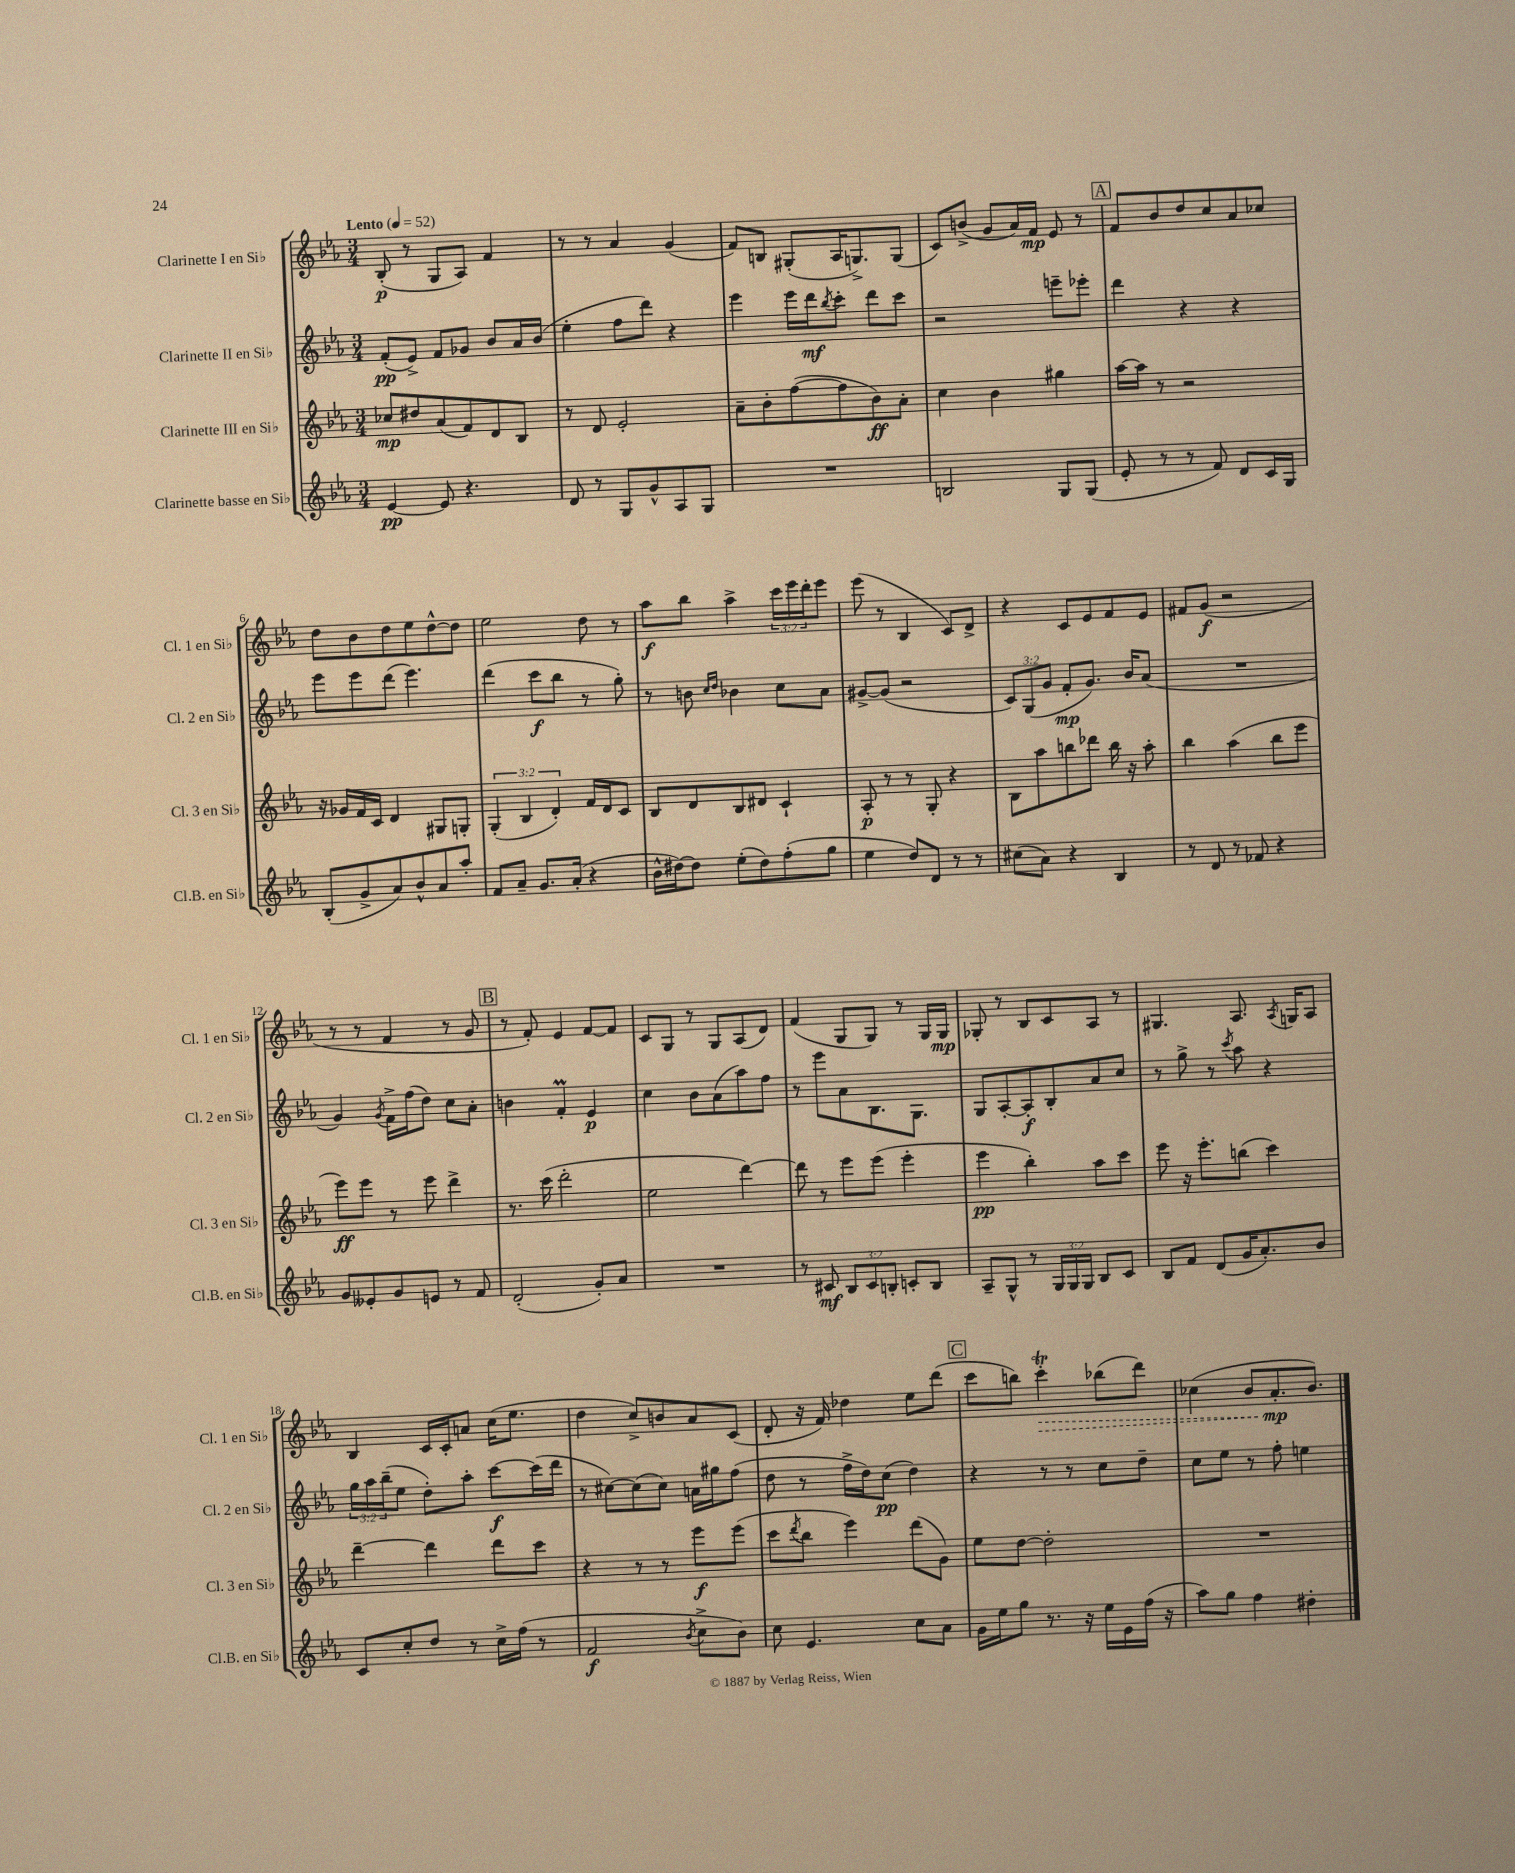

**kern	**kern	**kern	**kern
*staff4	*staff3	*staff2	*staff1
*clefG2	*clefG2	*clefG2	*clefG2
*k[b-e-a-]	*k[b-e-a-]	*k[b-e-a-]	*k[b-e-a-]
*M3/4	*M3/4	*M3/4	*M3/4
*MM52	*MM52	*MM52	*MM52
[4e-	8cc-	(8f'	(8B-'
.	8dd#	8e-^)	8r
8e-]	(8a-	8f	8G
4.r	8f)	8g-	8A-)
.	8d	8b-	4f
.	8B-	16a-	.
.	.	(16b-	.
=	=	=	=
8d	8r	4ee-'	8r
8r	8d	.	8r
8G	2e-'	8ff	4a-
8g^^	.	8ddd)	.
8A-	.	4r	(4g
8G	.	.	.
=	=	=	=
2.r	8a-~	4eee-	8f)
.	8b-'	.	8B
.	([8ff	16eee-	(8G#'
.	.	16ddd	.
.	.	8qbb-	.
.	8ff]	8ccc'	16A-
.	.	.	8.G^)
.	8b-)	8ddd	.
.	8a-'	8ccc	(8G
=	=	=	=
2B	4cc	2r	8c)
.	.	.	(8b^
.	4b-	.	8g
.	.	.	16a-)
.	.	.	16f
8G	4gg#	8eee~	8e-
(8G	.	8eee-'	8r
=	=	=	=
8e-'	[16aa-	4ddd	8f
.	16aa-]	.	.
8r	8r	.	8b-
8r	2r	4r	8dd
8f)	.	.	8cc
8d	.	4r	8a-
16c	.	.	8cc-
16G	.	.	.
=	=	=	=
(8B-'	16r	8eee-	8dd
.	16g-	.	.
8g^	16f	8eee-	8b-
.	16c	.	.
8a-)	4d	(8ddd	8dd
8b-^^	.	4.eee-)	8ee-
8a-	8G#	.	[8dd^^
8aa-'	8G'	.	8dd]
=	=	=	=
8f	(6G'	(4ddd	2ee-
8a-~	.	.	.
.	6B-	.	.
8.g	.	8ccc	.
.	6d')	.	.
.	.	8bb-	.
(16a-'	.	.	.
4r	16f	8r	8dd
.	16d	.	.
.	8c	8gg')	8r
=	=	=	=
16b-^^	8B-	8r	8aa-
[16dd#)	.	.	.
8dd#]	8d	8b	8bb-
.	.	16qqcc	.
.	.	16qqdd	.
(8ee-'	8B-	4b-	4aa-^
8dd#)	8d#	.	.
(8ff'	4c`	8cc	24ccc
.	.	.	24eee-
.	.	.	24ddd'
8gg	.	8a-	8eee-
=	=	=	=
4ee-	8A-'	[8g#^	(8eee-
.	8r	(8g#]	8r
8dd)	8r	2r	4B-
8d	8G'	.	.
8r	4r	.	8c)
8r	.	.	8d^
=	=	=	=
(8cc#	8B-	12c)	4r
.	.	(12G	.
8a-)	8aa-	.	.
.	.	12g	.
4r	8bb	8f'	8c
.	8ddd-	8.g)	8e-
4B-	16bb	.	8f
.	16r	16b-	.
.	8aa-'	(8a-	8e-
=	=	=	=
8r	4bb-	2.r	8f#
8d	.	.	(8g
8r	(4aa-	.	2r
8f-	.	.	.
4r	8bb-	.	.
.	8eee-	.	.
=	=	=	=
8g	8eee-)	4g)	8r
8e--'	8eee-	.	8r
.	.	8qg	.
8g	8r	16f^	4f
.	.	(16ff	.
8e	8eee-	8dd)	.
8r	4ddd^	8cc	8r
8f	.	8a-'	8g
=	=	=	=
(2d'	8.r	4b	8r
.	.	.	8f')
.	(16ccc	.	.
.	2ddd'	4f'	4e-
8g')	.	4e-	[8f
8a-	.	.	8f]
=	=	=	=
2.r	2ee-	4cc	8c
.	.	.	8G
.	.	8b-	8r
.	.	(8a-	8G
.	[4ddd)	8aa-)	(8A-
.	.	8ff	8d)
=	=	=	=
8r	8ddd]	8r	(4f
8c#	8r	8eee-	.
12B-	8eee-	8a-	8G
12c#	.	.	.
.	(8eee-	8.B-	8G)
12B'	.	.	.
8c'	4eee-'	.	8r
.	.	8.G	.
8B	.	.	16G
.	.	.	16G
=	=	=	=
8A-~	4eee-	8G	8G-'
8G^^	.	[8A-'	8r
8r	4bb-')	8A-']	8B-
24G	.	8B-'	8c
24G	.	.	.
24G	.	.	.
8B-	8aa-	8a-	8A-
8c	8ccc	8cc	8r
=	=	=	=
8B-	8eee-	8r	4.G#
8f	16r	8gg^	.
.	8.eee-'	.	.
(8d	.	8r	.
.	.	8qccc	.
16g	(8bb	8aa-	8.A-
8.a-')	.	.	.
.	4ccc)	4r	.
.	.	.	8qA-
.	.	.	16G
8b-	.	.	8A-
=	=	=	=
8c	[4ddd~	24gg	4B-
.	.	24aa-	.
.	.	(24bb-~	.
8cc'	.	8ee-	.
8dd	4ddd]	8dd')	16c
.	.	.	16c'
8r	.	8aa-'	8a
16cc^	8ddd	[8ccc	(16cc
(16ff	.	.	8.ee-
8r	8ccc	(16ccc]	.
.	.	16ddd	.
=	=	=	=
2f	4r	8r	4dd
.	.	[8cc#)	.
.	8r	(8cc#]	8cc^)
.	8r	8cc#)	8b
8qb-	.	.	.
8cc^	8eee-	16a	8a-
.	.	16gg#	.
8b-)	(8eee-	(8ff	(8c
=	=	=	=
8cc	8ccc	8dd	8d'
.	8qddd	.	.
4.e-	8bb-	8r	16r
.	.	.	16f)
.	4eee-)	16ff^	4dd-
.	.	16dd)	.
.	.	(8cc	.
8cc	(8ddd	4dd)	8ee-
8a-	8g)	.	(8ddd
=	=	=	=
16g	8ee-	4r	8ccc
16ee-	.	.	.
8gg	[8dd	.	8bb)
8.r	2dd']	8r	4ccc'
.	.	8r	.
16r	.	.	.
16ee-	.	8cc	(8bb-
16e-	.	.	.
(16ff	.	8dd~	8ddd)
16r	.	.	.
=	=	=	=
8aa-)	2.r	8cc	(4cc-
8gg	.	8ee-	.
4ff	.	8r	8b-
.	.	8ff'	8.a-'
4dd#'	.	4ee	.
.	.	.	8.b-)
==	==	==	==
*-	*-	*-	*-
